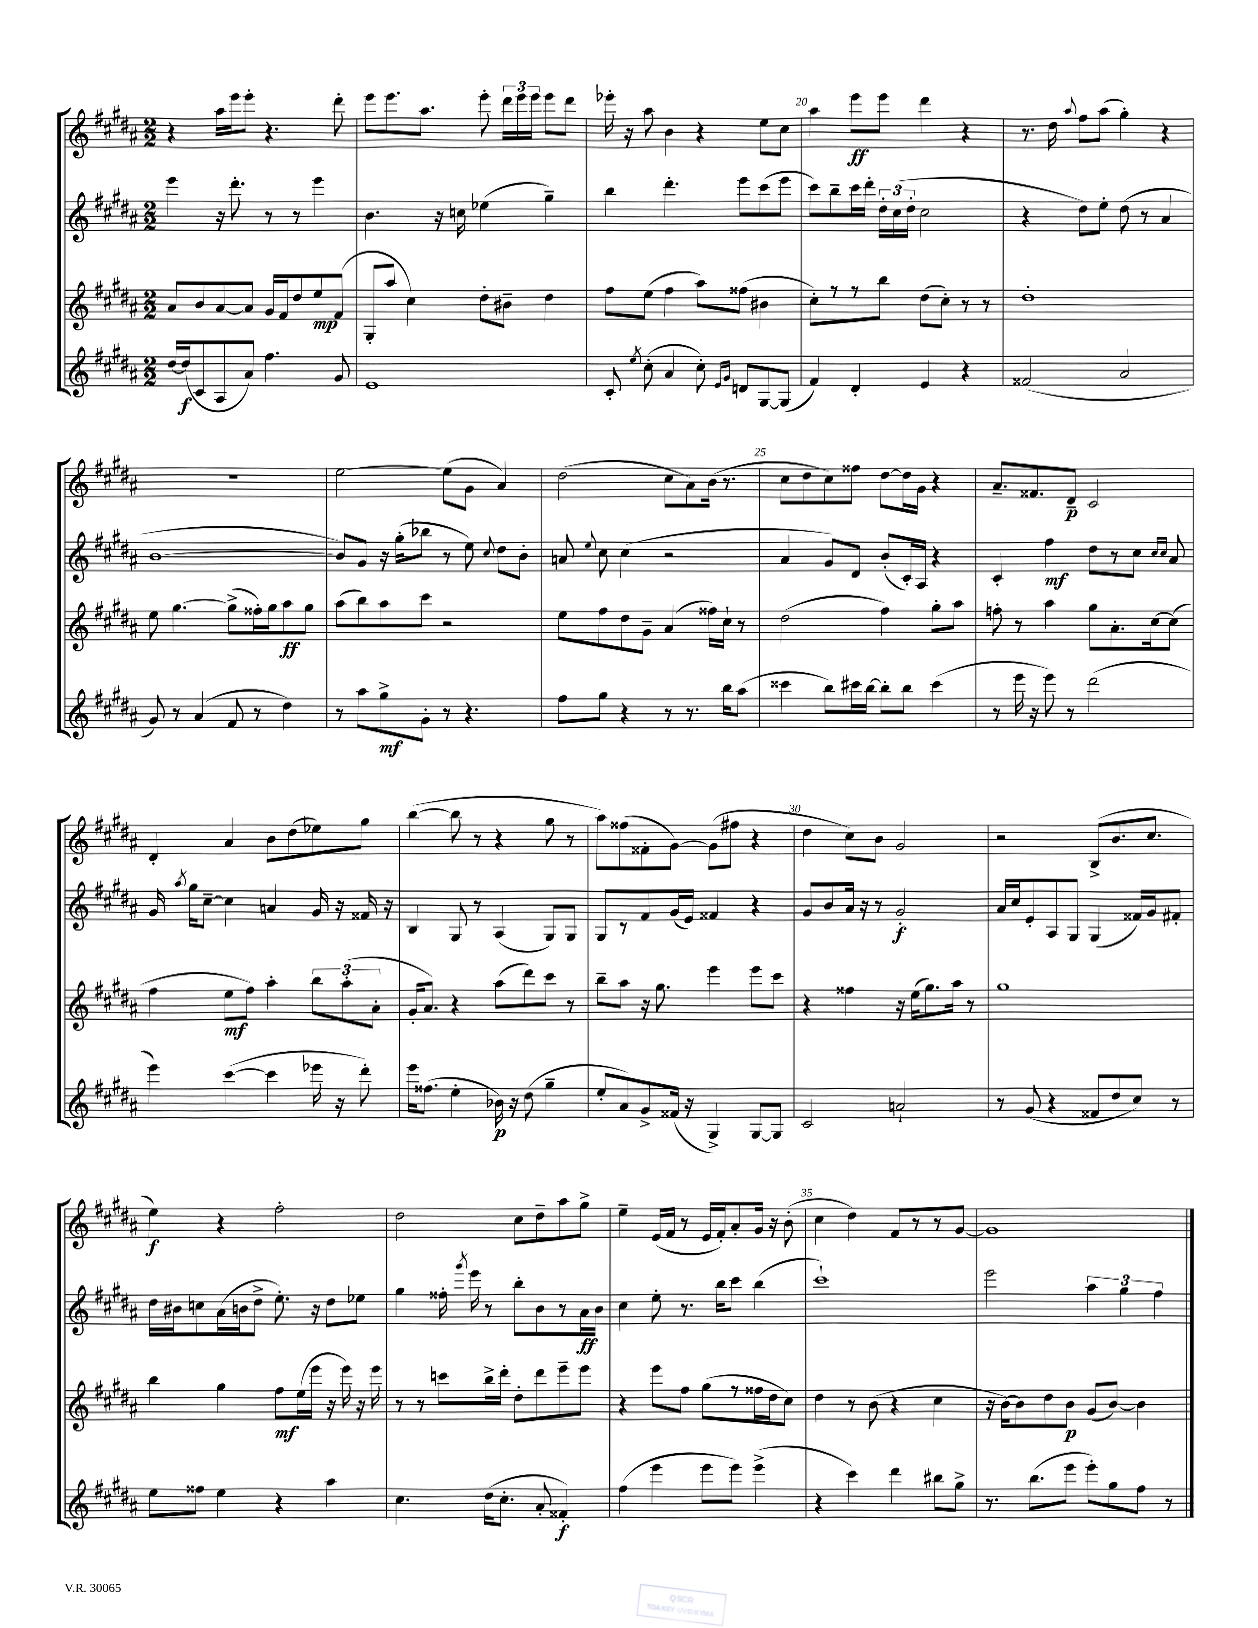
<<
\new StaffGroup <<
\new Staff = "s0" {
    \clef treble \key b \major \numericTimeSignature \time 2/2
    \autoBeamOff r4 ais''16[ e'''16 e'''8]-. r4. dis'''8-. |
    e'''8[ e'''8. ais''8.] e'''8-. \tuplet 3/2 { dis'''16[ e'''16 e'''16] } e'''8[ dis'''8] |
    ees'''16-. r16 ais''8 b'4 r4 e''8[ cis''8] |
    ais''4 e'''8[\ff e'''8] dis'''4 r4 |
    r8. dis''16 \appoggiatura { ais''8 } fis''8[ ais''8]( gis''4-.) r4 |
    R1 |
    e''2~ e''8[( gis'8] ais'4) |
    dis''2( cis''8[ ais'8) b'16]( r8. |
    cis''8[ dis''8 cis''8) fisis''8] dis''8[~ dis''16 gis'16] r4 |
    ais'8.[-- fisis'8. dis'8]--\p cis'2 |
    dis'4-. ais'4 b'8[ dis''8( ees''8) gis''8] |
    b''4~( b''8 r8 r4 gis''8 r8 |
    ais''8[) fisis''8( fisis'8-. gis'8]~) gis'8[( fis''8] r4 |
    dis''4 cis''8[) b'8] gis'2 |
    r2 b8[->( b'8. cis''8.] |
    e''4\f) r4 fis''2-. |
    dis''2 cis''8[ dis''8-- ais''8 gis''8]-> |
    e''4-- e'16[( fis'16] r8 e'16[ fis'16-.) ais'8-. gis'16] r16 b'8-.( |
    cis''4 dis''4) fis'8[ r8 r8 gis'8]~ |
    gis'1 \bar "|." |
}
\new Staff = "s1" {
    \clef treble \key b \major \numericTimeSignature \time 2/2
    \autoBeamOff e'''4 r16 dis'''8.-. r8 r8 e'''4 |
    b'4. r16 c''16 ees''4( gis''4--) |
    b''4 dis'''4.-. e'''8[ cis'''8( e'''8] |
    cis'''8[) b''8-- cis'''16 dis'''16]-. \tuplet 3/2 { dis''16[-. cis''16( dis''16]-. } cis''2 |
    r4 dis''8[) e''8]-. dis''8( r8 ais'4 |
    b'1~ |
    b'8[) gis'8] r16 gis''16[-.( bes''8] r8 e''8) \appoggiatura { cis''8 } dis''8[ b'8]-. |
    a'8 \appoggiatura { e''8 } cis''8 cis''4( r2 |
    ais'4 gis'8[) dis'8] b'8[-.( cis'16-.) ais16] r4 |
    cis'4-. fis''4\mf dis''8[ r8 cis''8] \grace { cis''16[ cis''16] } ais'8 |
    gis'16 \acciaccatura { ais''8 } gis''16[ cis''8]~-- cis''4 a'4 gis'16 r16 fisis'16 r16 |
    b4 gis8 r8 ais4( gis8[) gis8] |
    gis8[ r8 fis'8 gis'16( e'16]) fisis'4 r4 |
    gis'8[ b'8 ais'16] r16 r8 gis'2-.\f |
    ais'16[ cis''16 e'8-. ais8 gis8] gis4( fisis'16[) gis'16 fis'8]-. |
    dis''16[ bis'16 c''8 ais'16( b'16 dis''8]-> e''8.-.) r16 dis''8[ ees''8] |
    gis''4 fisis''16-. \acciaccatura { gis'''8 } e'''16 r8 b''8[-. b'8 r8 ais'16\ff b'16] |
    cis''4 e''8-. r8. b''16[ cis'''8] b''4( |
    cis'''1-!) |
    e'''2 \tuplet 3/2 { ais''4 gis''4 fis''4 } \bar "|." |
}
\new Staff = "s2" {
    \clef treble \key b \major \numericTimeSignature \time 2/2
    \autoBeamOff ais'8[ b'8 ais'8~ ais'8] gis'16[ fis'16 dis''8 e''8\mp fis'8]( |
    gis8[-. ais''8] cis''4) dis''8[-. bis'8]-- dis''4 |
    fis''8[ e''8]( fis''4 ais''8[) fisis''8]( bis'4 |
    cis''8[-.) r8 r8 b''8] dis''8[( cis''8]-.) r8 r8 |
    dis''1-. |
    e''8 gis''4.~ gis''8[->( fisis''16-.) gis''16 ais''8\ff gis''8] |
    ais''8[( b''8) ais''8 cis'''8] r2 |
    e''8[ fis''8 dis''8 gis'8]-- ais'4( fisis''16[) cis''16]-! r8 |
    dis''2( fis''4) gis''8[-. ais''8] |
    f''8-. r8 ais''4 gis''8[ ais'8.-. cis''16~ cis''8]( |
    fis''4 e''8[\mf fis''8]) ais''4-. \tuplet 3/2 { b''8[ ais''8-.( ais'8]-. } |
    gis'16[-. ais'8.]) r4 ais''8[( dis'''8) cis'''8] r8 |
    b''8[-- ais''8] r16 gis''8. e'''4 e'''8[ cis'''8] |
    r4 fisis''4 r16 e''16[( gis''8.) ais''16] r8 |
    gis''1 |
    b''4 gis''4 fis''8[\mf e''16( e'''16] r16 e'''16) r16 e'''16 |
    r8 r8 c'''8[ b''16-> dis'''16]-. dis''8[-. dis'''8 e'''8-- e'''8] |
    r4 e'''8[ fis''8] gis''8[( r8 fisis''16 dis''16 cis''8]) |
    dis''4 r8 b'8( r4 cis''4 |
    r16 b'16[~) b'8 dis''8 b'8]\p gis'8[( b'8]~) b'4 \bar "|." |
}
\new Staff = "s3" {
    \clef treble \key b \major \numericTimeSignature \time 2/2
    \autoBeamOff dis''16[~ dis''16\f( cis'8 ais8 ais'8]) fis''4. gis'8 |
    e'1 |
    cis'8-. \acciaccatura { e''8 } cis''8-.( ais'4 cis''8-.) \grace { e'16[ gis'16] } d'8[ gis8~ gis8]( |
    fis'4) dis'4-. e'4 r4 |
    fisis'2( ais'2 |
    gis'8) r8 ais'4( fis'8 r8 dis''4) |
    r8 ais''8[ gis''8->\mf gis'8]-. r8 r4. |
    fis''8[ gis''8] r4 r8 r8. b''16[ ais''8]( |
    cisis'''4 b''8[) cis'''16 b''16]~ b''8[-. b''8] cis'''4( |
    r8 e'''16 r16 e'''8) r8 dis'''2( |
    e'''4) cis'''4~( cis'''4 ees'''16 r16 dis'''8-.) |
    e'''16[ fisis''8.]( e''4-. bes'16\p) r16 dis''8( gis''4-- |
    e''8[-. ais'8) gis'8-> fisis'16]( r16 gis4->) gis8[~ gis8] |
    cis'2 a'2-! |
    r8 gis'8( r4 fisis'8[ dis''8 cis''8]) r8 |
    e''8[ fisis''8] e''4 r4 ais''4 |
    cis''4. dis''16[( cis''8.]-. ais'8-. fisis'4-.\f) |
    fis''4( e'''4 e'''8[ e'''8]) e'''4->( |
    r4 cis'''4) dis'''4 bis''8[ gis''8]-> |
    r8. b''8.[( e'''8] e'''8[-.) gis''8 fis''8] r8 \bar "|." |
}
>>
>>
\layout { \context { \Score currentBarNumber = #17 \override BarNumber.break-visibility = ##(#f #t #t) barNumberVisibility = #(every-nth-bar-number-visible 5) } }
